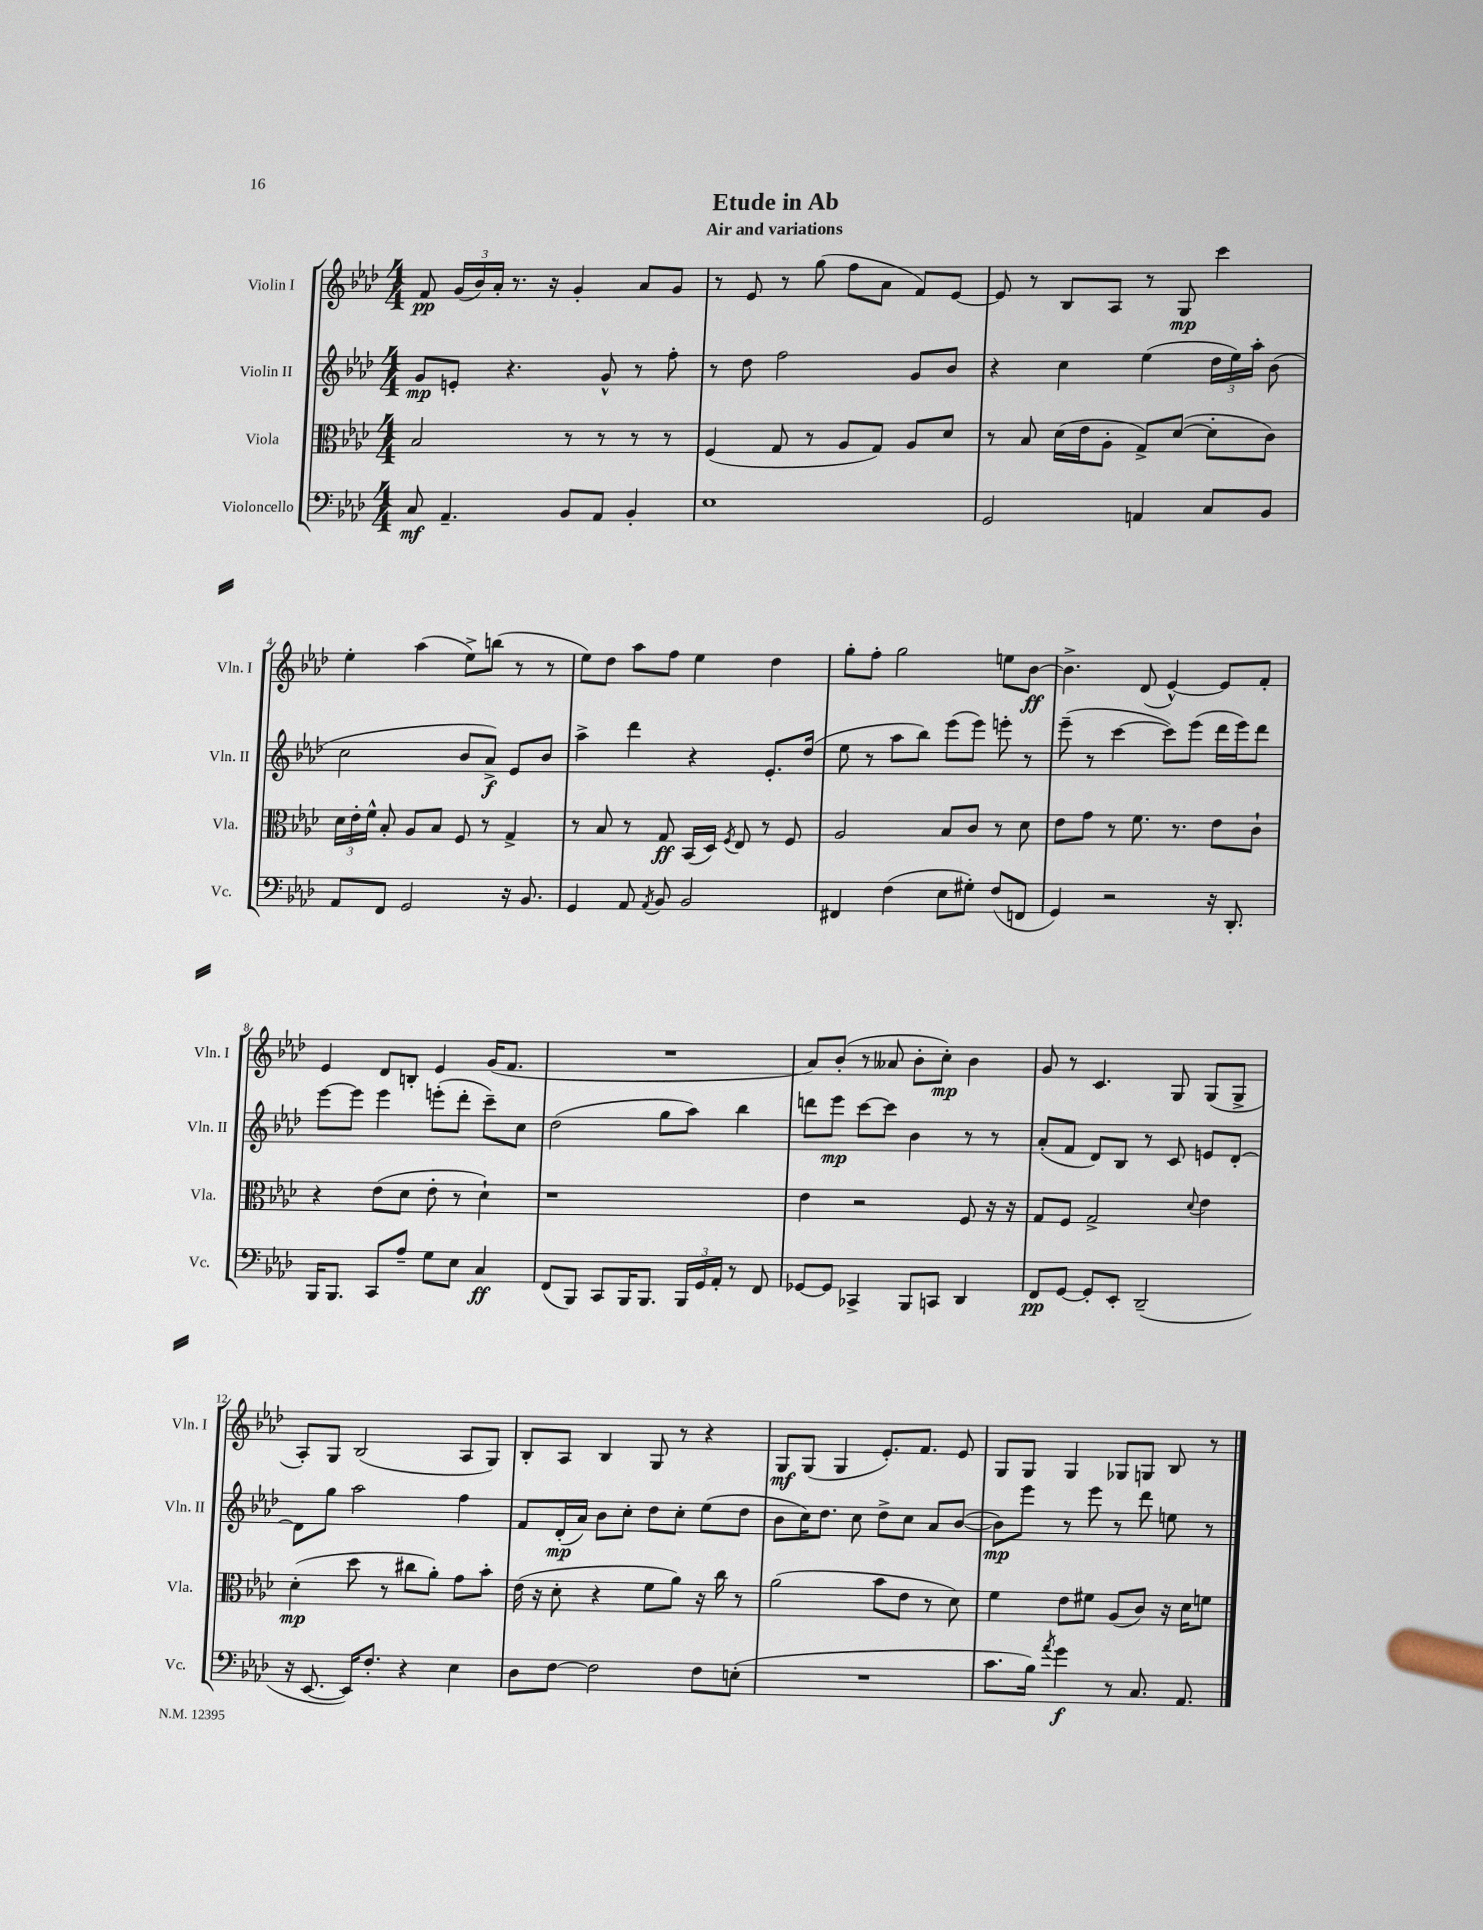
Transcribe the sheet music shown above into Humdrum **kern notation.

**kern	**dynam	**kern	**dynam	**kern	**dynam	**kern	**dynam
*part4	*part4	*part3	*part3	*part2	*part2	*part1	*part1
*staff4	*staff4	*staff3	*staff3	*staff2	*staff2	*staff1	*staff1
*I"Violoncello	*	*I"Viola	*	*I"Violin II	*	*I"Violin I	*
*I'Vc.	*	*I'Vla.	*	*I'Vln. II	*	*I'Vln. I	*
*clefF4	*	*clefC3	*	*clefG2	*	*clefG2	*
*k[b-e-a-d-]	*	*k[b-e-a-d-]	*	*k[b-e-a-d-]	*	*k[b-e-a-d-]	*
*M4/4	*	*M4/4	*	*M4/4	*	*M4/4	*
=1	=1	=1	=1	=1	=1	=1	=1
8C/	mf	2B-/	.	8g/L	mp	8f/	pp
4.AA-~/	.	.	.	8en'/J	.	(24g/LL	.
.	.	.	.	.	.	24b-/)	.
.	.	.	.	.	.	24a-'/JJ	.
.	.	.	.	4.r	.	8.r	.
.	.	.	.	.	.	16r	.
8BB-/L	.	8r	.	.	.	4g'/	.
8AA-/J	.	8r	.	8g^^/	.	.	.
4BB-'/	.	8r	.	8r	.	8a-/L	.
.	.	8r	.	8ff'\	.	8g/J	.
=2	=2	=2	=2	=2	=2	=2	=2
1E-	.	(4F/	.	8r	.	8r	.
.	.	.	.	8dd-\	.	8e-/	.
.	.	8G/	.	2ff\	.	8r	.
.	.	8r	.	.	.	(8gg\	.
.	.	8A-/L	.	.	.	8ff\L	.
.	.	8G/J)	.	.	.	8a-\J	.
.	.	8A-/L	.	8g/L	.	8f/L)	.
.	.	8d-/J	.	8b-/J	.	[8e-/J	.
=3	=3	=3	=3	=3	=3	=3	=3
2GG/	.	8r	.	4r	.	8e-/]	.
.	.	8B-/	.	.	.	8r	.
.	.	(16d-\LL	.	4cc\	.	8B-/L	.
.	.	16e-\J	.	.	.	.	.
.	.	8A-'\J	.	.	.	8A-/J	.
4AAn/	.	8G^/L)	.	(4ee-\	.	8r	.
.	.	([8d-/J	.	.	.	8G/	mp
8C/L	.	8d-'\L]	.	24dd-\LL	.	4ccc\	.
.	.	.	.	24ee-\)	.	.	.
.	.	.	.	24aa-'\JJ	.	.	.
8BB-/J	.	8c\J)	.	(8b-\	.	.	.
!!LO:LB:g=z
=4	=4	=4	=4	=4	=4	=4	=4
8AA-/L	.	24d-\LL	.	2cc\	.	4ee-'\	.
.	.	24e-'\	.	.	.	.	.
.	.	24f^^\JJ	.	.	.	.	.
8FF/J	.	8B-'/	.	.	.	.	.
2GG/	.	8A-/L	.	.	.	(4aa-\	.
.	.	8B-/J	.	.	.	.	.
.	.	8F/	.	8b-/L	.	8ee-^\L)	.
.	.	8r	.	8a-^/J)	f	(8bbn\J	.
16r	.	4G^/	.	8e-/L	.	8r	.
8.BB-/	.	.	.	.	.	.	.
.	.	.	.	8b-/J	.	8r	.
=5	=5	=5	=5	=5	=5	=5	=5
4GG/	.	8r	.	4aa-^\	.	8ee-\L)	.
.	.	8B-/	.	.	.	8dd-\J	.
8AA-/	.	8r	.	4ddd-\	.	8aa-\L	.
8qAA-/	.	.	.	.	.	.	.
8BB-/	.	8G/	ff	.	.	8ff\J	.
2BB-/	.	(16BB-/LL	.	4r	.	4ee-\	.
.	.	16D-/JJ)	.	.	.	.	.
.	.	8qF/	.	.	.	.	.
.	.	8E-/	.	.	.	.	.
.	.	8r	.	8.e-'/L	.	4dd-\	.
.	.	8F/	.	.	.	.	.
.	.	.	.	(16dd-/Jk	.	.	.
=6	=6	=6	=6	=6	=6	=6	=6
4FF#X/	.	2A-/	.	8ee-\	.	8gg'\L	.
.	.	.	.	8r	.	8ff'\J	.
(4F\	.	.	.	8aa-\L	.	2gg\	.
.	.	.	.	8bb-\J)	.	.	.
8E-\L	.	8B-/L	.	(8eee-\L	.	.	.
8G#X'\J)	.	8c/J	.	8eee-\J)	.	.	.
(8F/L	.	8r	.	8eeen'\	.	8een\L	.
8FFn/J	.	8d-\	.	8r	.	[8b-\J	ff
=7	=7	=7	=7	=7	=7	=7	=7
4GG/)	.	8e-\L	.	(8eee-~\	.	4.b-^\]	.
.	.	8g\J	.	8r	.	.	.
2r	.	8r	.	[4ccc\	.	.	.
.	.	8.f\	.	.	.	(8d-/	.
.	.	.	.	8ccc\L])	.	[4e-^^/)	.
.	.	8.r	.	.	.	.	.
.	.	.	.	(8eee-\J	.	.	.
16r	.	8e-\L	.	16ddd-\LL	.	8e-/L]	.
8.DD-'/	.	.	.	16eee-\J)	.	.	.
.	.	8c`\J	.	8ddd-\J	.	8f'/J	.
!!LO:LB:g=z
=8	=8	=8	=8	=8	=8	=8	=8
16BBB-/KL	.	4r	.	[8eee-\L	.	4e-/	.
8.BBB-/J	.	.	.	.	.	.	.
.	.	.	.	8eee-\J]	.	.	.
8CC/L	.	(8e-\L	.	4eee-\	.	8d-/L	.
8A-~/J	.	8d-\J	.	.	.	8Bn'/J	.
8G\L	.	8e-'\	.	(8eeen'\L	.	4e-/	.
8E-\J	.	8r	.	8ddd-'\J	.	.	.
4C/	ff	4d-`\)	.	8ccc~\L)	.	(16g/KL	.
.	.	.	.	.	.	8.f/J	.
.	.	.	.	8cc\J	.	.	.
=9	=9	=9	=9	=9	=9	=9	=9
(8FF/L	.	1r	.	(2dd-\	.	1r	.
8BBB-/J)	.	.	.	.	.	.	.
8CC/L	.	.	.	.	.	.	.
16BBB-/K	.	.	.	.	.	.	.
8.BBB-/J	.	.	.	.	.	.	.
.	.	.	.	8gg\L	.	.	.
24BBB-/LL	.	.	.	8aa-\J)	.	.	.
24GG/	.	.	.	.	.	.	.
24AA-'/JJ	.	.	.	.	.	.	.
8r	.	.	.	4bb-\	.	.	.
8FF/	.	.	.	.	.	.	.
=10	=10	=10	=10	=10	=10	=10	=10
[8GG-X/L	.	4e-\	.	8dddn\L	.	8a-/L)	.
8GG-/J]	.	.	.	8eee-\J	mp	(8b-'/J	.
4CC-X^/	.	2r	.	[8ccc\L	.	8r	.
.	.	.	.	8ccc\J]	.	8a--X/	.
8BBB-/L	.	.	.	4b-\	.	8b-'\L	.
8CCn/J	.	.	.	.	.	8cc'\J)	mp
4DD-/	.	8F/	.	8r	.	4b-\	.
.	.	16r	.	8r	.	.	.
.	.	16r	.	.	.	.	.
=11	=11	=11	=11	=11	=11	=11	=11
8FF/L	pp	8G/L	.	(8a-'/L	.	8g/	.
[8GG/J	.	8F/J	.	8f/J	.	8r	.
8GG'/L]	.	2G^/	.	8d-/L)	.	4.c/	.
8EE-'/J	.	.	.	8B-/J	.	.	.
(2DD-~/	.	.	.	8r	.	.	.
.	.	.	.	8c/	.	8G/	.
.	.	8qqd-/	.	.	.	.	.
.	.	4e-\	.	8en/L	.	(8G/L	.
.	.	.	.	[8d-'/J	.	8G^/J	.
!!LO:LB:g=z
=12	=12	=12	=12	=12	=12	=12	=12
16r	.	(4d-'\	mp	8d-\L]	.	8A-'/L)	.
[8.EE-/	.	.	.	.	.	.	.
.	.	.	.	8gg\J	.	8G/J	.
16EE-/KL])	.	8dd-\	.	2aa-\	.	(2B-/	.
8.F'/J	.	.	.	.	.	.	.
.	.	8r	.	.	.	.	.
4r	.	8cc#X\L	.	.	.	.	.
.	.	8a-'\J)	.	.	.	.	.
4E-\	.	8g\L	.	4ff\	.	8A-/L	.
.	.	8b-'\J	.	.	.	8G/J)	.
=13	=13	=13	=13	=13	=13	=13	=13
8D-\L	.	(16e-\	.	8f/L	.	8B-'/L	.
.	.	16r	.	.	.	.	.
[8F\J	.	8d-'\	.	(16d-'/L	mp	8A-/J	.
.	.	.	.	16a-/JJ)	.	.	.
2F\]	.	4r	.	8b-\L	.	4B-/	.
.	.	.	.	8cc'\J	.	.	.
.	.	8f\L	.	8dd-\L	.	8G/	.
.	.	8a-\J)	.	8cc'\J	.	8r	.
8F\L	.	16r	.	(8ee-\L	.	4r	.
.	.	16cc\	.	.	.	.	.
(8En'\J	.	8r	.	8dd-\J	.	.	.
=14	=14	=14	=14	=14	=14	=14	=14
1r	.	(2a-\	.	8b-\L	.	8G/L	mf
.	.	.	.	16cc\K)	.	(8G/J	.
.	.	.	.	8.dd-\J	.	.	.
.	.	.	.	.	.	4G/	.
.	.	.	.	8cc\	.	.	.
.	.	8b-\L	.	8dd-^\L	.	8.e-'/L)	.
.	.	8e-\J	.	8cc\J	.	.	.
.	.	.	.	.	.	8.f/J	.
.	.	8r	.	8a-/L	.	.	.
.	.	8d-\)	.	([8b-/J	.	8e-/	.
=15	=15	=15	=15	=15	=15	=15	=15
8.c\L	.	4f\	.	8b-\L])	mp	8G/L	.
.	.	.	.	8eee-\J	.	8G/J	.
16B-\Jk)	.	.	.	.	.	.	.
8qa-/	.	.	.	.	.	.	.
4g\	f	8e-\L	.	8r	.	4G/	.
.	.	8f#X\J	.	8eee-\	.	.	.
8r	.	(8A-/L	.	8r	.	8G-X/L	.
8.C/	.	8c/J)	.	8ddd-\	.	8Gn/J	.
.	.	16r	.	8een\	.	8B-/	.
8.AA-/	.	16d-\KL	.	.	.	.	.
.	.	8fn\J	.	8r	.	8r	.
==	==	==	==	==	==	==	==
*-	*-	*-	*-	*-	*-	*-	*-
